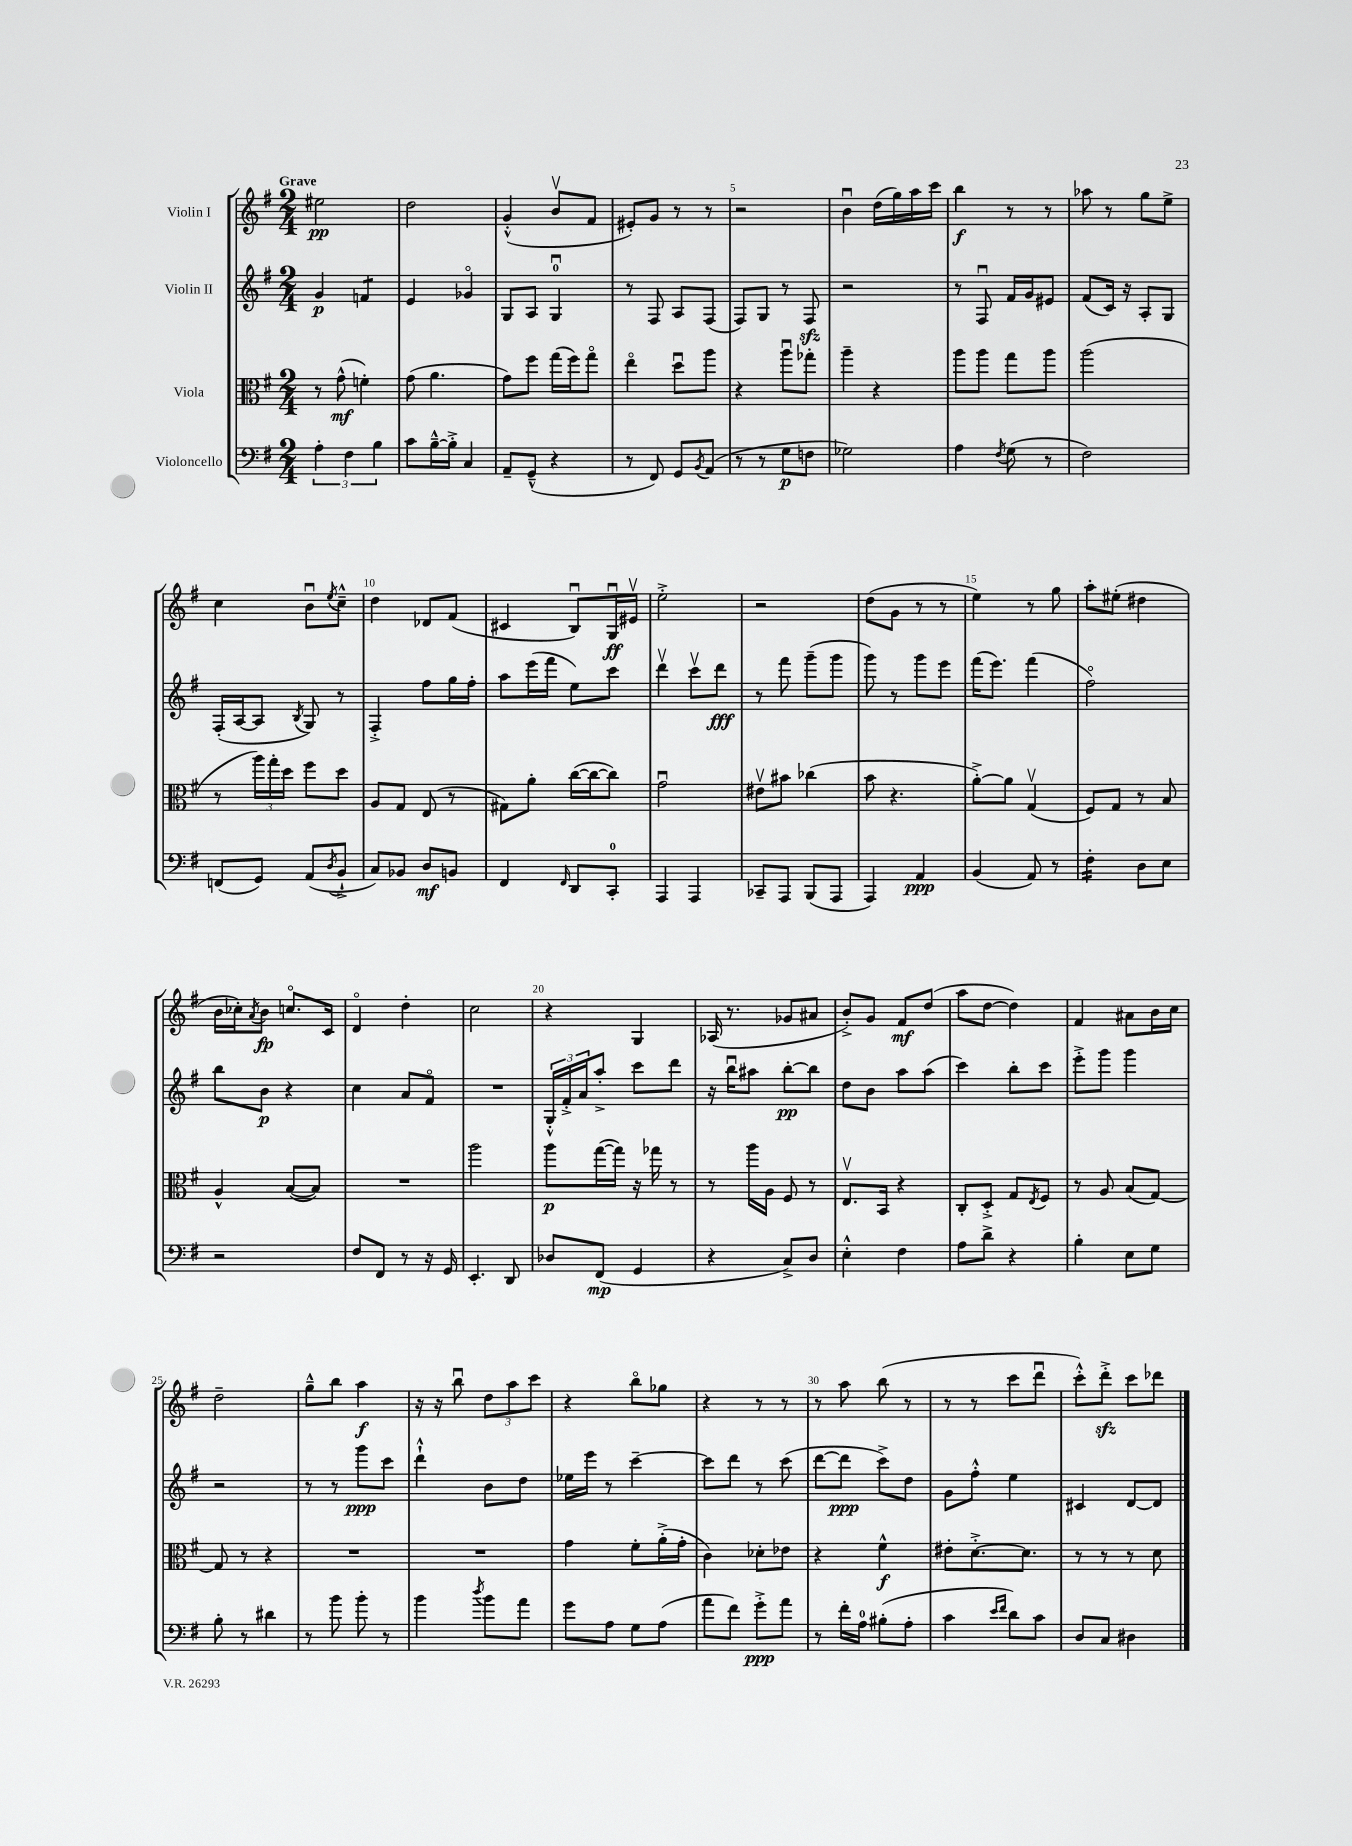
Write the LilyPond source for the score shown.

<<
\new StaffGroup <<
\new Staff = "s0" \with { instrumentName = "Violin I" } {
    \clef treble \key g \major \numericTimeSignature \time 2/4 \tempo "Grave"
    eis''2\pp |
    d''2 |
    g'4-.-^( b'8\upbow fis'8 |
    eis'8-.) g'8 r8 r8 |
    r2 |
    b'4\downbow d''16( g''16) a''16 c'''16 |
    b''4\f r8 r8 |
    aes''8 r8 g''8 e''8-> |
    c''4 b'8\downbow \acciaccatura { e''8 } c''8---^ |
    d''4 des'8 fis'8( |
    cis'4 b8\downbow) g16\downbow\ff eis'16\upbow |
    e''2-.-> |
    r2 |
    d''8( g'8 r8 r8 |
    e''4) r8 g''8 |
    a''8-. eis''8-.( dis''4 |
    b'16 ces''16-.) \acciaccatura { a'8 } b'8\fp c''8.\flageolet c'16 |
    d'4\flageolet d''4-. |
    c''2 |
    r4 g4 |
    aes16( r8. ges'8 ais'8 |
    b'8-.->) g'8 fis'8\mf d''8( |
    a''8 d''8~ d''4) |
    fis'4 ais'8 b'16 c''16 |
    d''2-- |
    g''8---^ b''8 a''4\f |
    r16 r16 b''8\downbow \tuplet 3/2 { d''8 a''8 c'''8 } |
    r4 b''8\flageolet ges''8 |
    r4 r8 r8 |
    r8 a''8 b''8( r8 |
    r8 r8 c'''8 d'''8\downbow |
    c'''8-.-^) d'''8-.->\sfz c'''8 des'''8 \bar "|." |
}
\new Staff = "s1" \with { instrumentName = "Violin II" } {
    \clef treble \key g \major \numericTimeSignature \time 2/4
    g'4\p f'4:8 |
    e'4 ges'4\flageolet |
    g8 a8 g4-0\downbow |
    r8 fis8 a8 fis8( |
    fis8) g8 r8 fis8\sfz |
    r2 |
    r8 fis8\downbow fis'16 g'16 eis'8 |
    fis'8( c'16) r16 a8-. g8 |
    fis16-.( a16~ a8 \acciaccatura { b8 } g8) r8 |
    fis4-.-> fis''8 g''16 fis''16-. |
    a''8 e'''16( fis'''16 e''8) c'''8 |
    d'''4\upbow c'''8\upbow d'''8\fff |
    r8 fis'''8 g'''8--( g'''8 |
    g'''8) r8 g'''8 e'''8 |
    fis'''16( e'''8.) fis'''4( |
    fis''2\flageolet) |
    b''8 b'8\p r4 |
    c''4 a'8 fis'8\flageolet |
    R2 |
    \tuplet 3/2 { g16-.-^ fis'16-.-> a'16 } a''8-.-> c'''8 d'''8 |
    r16 b''16\downbow ais''8 b''8~-.\pp b''8 |
    d''8 b'8 a''8 a''8( |
    c'''4) b''8-. c'''8 |
    e'''8-.-> g'''8 g'''4 |
    r2 |
    r8 r8 g'''8\ppp c'''8 |
    d'''4-!-^ b'8 d''8 |
    ees''16 e'''16 r8 c'''4~-- |
    c'''8 d'''8 r8 c'''8( |
    d'''8~ d'''8\ppp c'''8->) d''8 |
    g'8 fis''8-.-^ e''4 |
    cis'4 d'8~ d'8 \bar "|." |
}
\new Staff = "s2" \with { instrumentName = "Viola" } {
    \clef alto \key g \major \numericTimeSignature \time 2/4
    r8 g'8-^\mf( f'4-.) |
    g'8( a'4. |
    g'8) fis''8 g''16( fis''16) g''8\flageolet |
    e''4\flageolet d''8\downbow a''8 |
    r4 a''8\downbow ges''8-. |
    a''4-- r4 |
    a''8 a''8 g''8 a''8 |
    a''2( |
    r8 \tuplet 3/2 { a''16) g''16-. d''16 } fis''8 d''8 |
    a8 g8 e8( r8 |
    gis8) a'8-. c''16~( c''16~ c''8) |
    g'2\downbow |
    eis'8\upbow bis'8 ces''4( |
    b'8 r4. |
    a'8~-.->) a'8 g4\upbow( |
    fis8) g8 r8 b8 |
    a4-^ b8~( b8) |
    R2 |
    a''2 |
    a''8\p g''16~( g''16) r16 ges''16 r8 |
    r8 a''16 a16 fis8 r8 |
    e8.\upbow b,16 r4 |
    c8-. d8-.-> g8 \acciaccatura { e8 } fis8 |
    r8 a8 b8( g8~) |
    g8 r8 r4 |
    R2 |
    R2 |
    g'4 fis'8-. a'16-.->( g'16-. |
    c'4) des'8-. ees'8 |
    r4 fis'4-^\f |
    eis'8-. d'8.~-.-> d'8. |
    r8 r8 r8 d'8 \bar "|." |
}
\new Staff = "s3" \with { instrumentName = "Violoncello" } {
    \clef bass \key g \major \numericTimeSignature \time 2/4
    \tuplet 3/2 { a4-. fis4 b4 } |
    c'8 b16~---^ b16-.-> c4 |
    a,8-- g,8---^( r4 |
    r8 fis,8) g,8 \acciaccatura { b,8 } a,8( |
    r8 r8 g8\p f8 |
    ges2) |
    a4 \acciaccatura { fis8 } g8( r8 |
    fis2) |
    f,8( g,8) a,8( \acciaccatura { d8 } b,8-!-> |
    c8) bes,8 d8\mf b,8 |
    fis,4 \grace { fis,16 } d,8 c,8-0-. |
    a,,4 a,,4 |
    ces,8-- a,,8 b,,8( a,,8 |
    a,,4) a,4\ppp |
    b,4( a,8) r8 |
    fis4:16-. d8 e8 |
    r2 |
    fis8 fis,8 r8 r16 g,16 |
    e,4.-. d,8 |
    des8 fis,8\mp( g,4 |
    r4 c8->) d8 |
    e4-.-^ fis4 |
    a8 d'8-> r4 |
    b4-. e8 g8 |
    b8-. r8 dis'4 |
    r8 b'8 b'8-. r8 |
    b'4 \acciaccatura { d''8 } b'8 a'8 |
    g'8 a8 g8 a8( |
    a'8 fis'8) g'8-.->\ppp a'8 |
    r8 fis'16-. a16-0 bis8-.( a8-. |
    c'4 \grace { e'16 fis'16 } d'8) c'8 |
    d8 c8 dis4 \bar "|." |
}
>>
>>
\layout { \context { \Score \override BarNumber.break-visibility = ##(#f #t #t) barNumberVisibility = #(every-nth-bar-number-visible 5) } }
